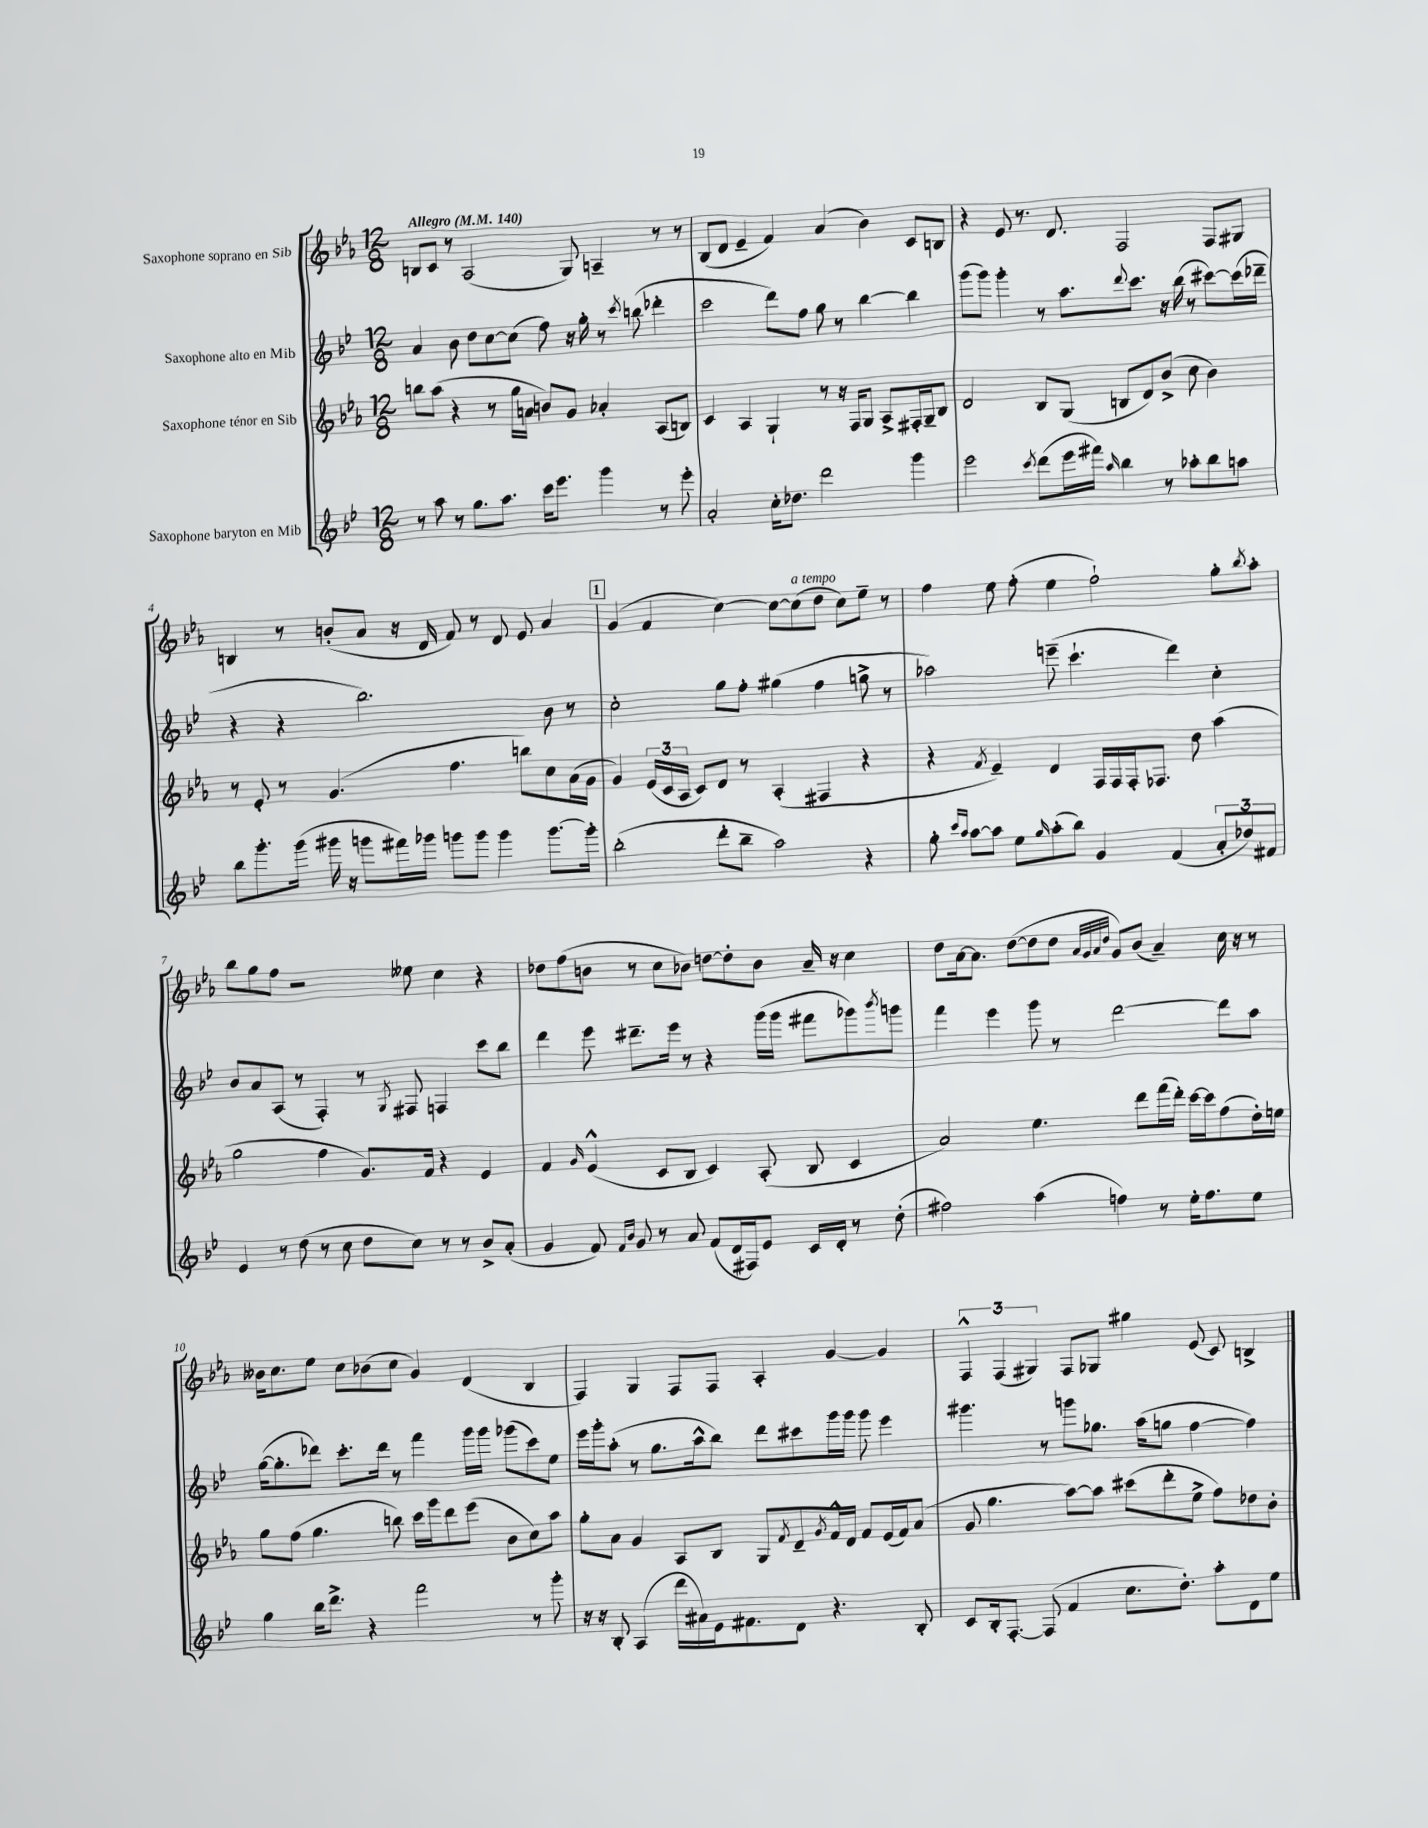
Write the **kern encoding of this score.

**kern	**kern	**kern	**kern
*staff4	*staff3	*staff2	*staff1
*clefG2	*clefG2	*clefG2	*clefG2
*k[b-e-]	*k[b-e-a-]	*k[b-e-]	*k[b-e-a-]
*M12/8	*M12/8	*M12/8	*M12/8
*MM140	*MM140	*MM140	*MM140
8r	8bb\L	4a/	8B/L
8aa\	(8aa-\J	.	8c/J
8r	4r	8b-\	8r
8.gg\L	.	8dd\L	(2A-/
.	8r	[8cc\	.
8.aa\J	.	.	.
.	16gg\LL	(8cc\]J	.
.	16a\JJ	.	.
16ccc\LK	8b/L)	8ff\)	.
8.eee-\J	.	.	.
.	8g/J	16r	8G/)
.	.	16gg'\	.
4ggg\	4a-'/	8r	4A~/
.	.	8qccc/	.
.	.	(8bb\	.
8r	(8A-/L	4ddd-'\	8r
8eee-'\	8B/J)	.	8r
=	=	=	=
2a'/	4c/	2ccc\	(8B-/L
.	.	.	8d/J
.	4A-/	.	4e-~/
16cc'\LK	4G`/	8ddd\L)	4f/)
8.dd-\J	.	.	.
.	.	8ff\J	.
2ddd\	8r	8gg\	(4a-/
.	16r	8r	.
.	16F/LK	.	.
.	8G/J	[4bb-\	4b-\)
.	8A-^/L	.	.
4ggg\	16F#'/L	4bb-\]	8c/L
.	16G~/J	.	.
.	8B-/J	.	8B/J
=	=	=	=
2eee-\	2d/	(8ggg\L	4r
.	.	8ggg\J)	.
.	.	4ggg'\	8e-/
.	.	.	8.r
8qccc/	.	.	.
(8ddd\L	8B-/L	8r	.
.	.	.	8.d/
16eee-\L	(8G/J	8.aa\L	.
16fff#\JJ)	.	.	.
16qqaa/	.	.	.
4bb-\	8B/L	.	2F/
.	.	8qqddd/	.
.	.	8.ccc\J	.
.	8d/)	.	.
8r	(8b-^/J	16r	.
.	.	(16bb-\	.
8aa-'\L	8cc\	8r	.
8bb-\	4b-\)	[8ccc#\L)	8F/L
8aa\J	.	(16ccc#\]L	8G#/J
.	.	16ddd-~\JJ	.
=	=	=	=
8bb-\L	8r	4r	4B/
8.ggg'\	8e-'/	.	.
.	8r	4r	8r
(16ggg\Jk	.	.	.
16ggg#\	(4.g/	.	(8b'/L
16r	.	.	.
8ggg\L	.	2.bb-\)	8a-/J
16fff#\L)	.	.	16r
16ggg-\JJ	.	.	16d/
8ggg\L	4.ff\	.	8f/)
8ggg\J	.	.	8r
4ggg\	.	.	8d/
.	8bb\L)	.	8e-/
[8.ggg\L	8cc\	8b-\	4a-/
.	(16a-\L	8r	.
16ggg'\]Jk	16g\JJ	.	.
=	=	=	=
(2bb-'\	4g/)	2cc'\	(4g/
.	(24e-/LL	.	4f/
.	24c/	.	.
.	24A-/JJ	.	.
.	8c/L)	.	.
8ddd'\L	8d/J	8gg\L	[4cc\)
8bb-~\J	8r	8ff'\J	.
2aa\)	(4A-'/	(4gg#\	8cc\_L
.	.	.	(8cc\]
.	4F#/	4ff\	8dd\J
.	.	.	8cc\L)
4r	4r	8gg^\	8ee-~\J
.	.	8r	8r
=	=	=	=
8gg'\	4r	2aa-\)	4ff\
16qqccc/LL	.	.	.
16qqaa/JJ	.	.	.
[8aa\L	.	.	.
.	8qf/	.	.
8aa\]J	4e-~/)	.	8ee-\
8ee-\L	.	.	(8ff'\
16qqgg/	.	.	.
(8aa'\	4d/	(8eee~\	4ee-\
8bb-\J)	.	4.ccc`\	.
4g/	16F/LL	.	2ff`\)
.	16F/	.	.
.	16F'/J	.	.
.	8.F-/J	.	.
(4f/	.	4ddd\)	.
.	8dd\	.	.
12a'/L	(4aa-\	4cc'\	8gg'\L
12dd-/)	.	.	.
.	.	.	8qbb-/
.	.	.	8aa-'\J
12f#/J	.	.	.
=	=	=	=
4e-/	2gg\	8b-/L	8bb-\L
.	.	8a/	8gg\
8r	.	(8A/J	8ff\J
(8dd\	.	8r	2r
8r	4ff\	4F'/)	.
8cc\	.	.	.
8dd\L	8.g/L)	8r	.
.	.	8qG/	.
8cc\J)	.	8F#/	8ee--\
.	16f/Jk	.	.
8r	4r	4F/	4cc\
8r	.	.	.
8b-^/L	4e-/	8ccc\L	4r
(8a'/J	.	8bb-\J	.
=	=	=	=
4g/	4f/	4ddd\	8dd-\L
.	.	.	(8ff\
.	16qqg/	.	.
8f/)	(4e-^^/	8eee-\	8b\J
16qqf/LL	.	.	.
16qqb-/JJ	.	.	.
8g/	.	8.ddd#~\L	8r
8r	8c/L	.	8cc\L
.	.	16eee-\Jk	.
8a/	8B-/J	8r	8b-\J)
(8f/L	4c/)	4r	[8dd\L
16d/L	.	.	8dd'\]
16F#/J)	.	.	.
8e-/J	(8A-'/	(16ggg\LL	8b-\J
.	.	16ggg\JJ	.
16c/LL	8B-/	8fff#\L	16a-~/
16d'/JJ	.	.	16r
8r	4c/	8ggg-\)	4cc\
.	.	8qbbb-/	.
(8dd'\	.	8ggg\J	.
=	=	=	=
2ff#\)	2a-/)	4fff\	8dd\L
.	.	.	[16a-\k
.	.	.	8.a-\]J
.	.	4eee-\	.
.	.	.	([8dd\L
(4aa\	4.ee-\	8ggg\	8dd\]
.	.	8r	8dd\J
.	.	.	32qqa-/LLL
.	.	.	32qqg/
.	.	.	32qqa-/
.	.	.	32qqdd/JJJ
4ff\)	.	[2ddd\	8g/L)
.	8ddd\L	.	(8b-/J
8r	(16fff\L	.	4a-~/)
.	16ddd'\JJ)	.	.
16ee-'\LK	[16ccc\LL	.	.
8.ff\	16ccc\]J	.	.
.	(8ff\	8ddd\]L	16cc\
.	.	.	16r
8ee-\J	16dd'\L)	8aa\J	8r
.	16ee\JJ	.	.
=	=	=	=
4gg\	8gg\L	([16gg\LK	16b--\LK
.	.	8.gg'\]	8.cc\
.	(8ff\J	.	.
16bb-\LK	4.gg\	8ddd-\J)	8ee-\J
8.ddd^\J	.	.	.
.	.	8.ccc'\L	8cc\L
4r	.	.	(8b-\
.	.	16ddd-\Jk	.
.	8bb\)	8r	8cc\J
2fff\	16ccc\LL	4fff\	4g/)
.	16ggg\J	.	.
.	8ddd\	.	.
.	(8eee-\J	16ggg\LL	(4d/
.	.	16ggg\JJ	.
.	8b-\L	(8ggg-\L	.
8r	8cc\)	8ccc\)	4B-/
8ggg'\	8aa-\J	8ee-\J	.
=	=	=	=
16r	8gg'\L	16eee-\LL	4F/)
16r	.	16ggg'\J	.
8B-'/	8a-\J	(8aa'\J	.
(4A/	4g/	8r	4G/
.	.	8.gg\L	.
16ddd\LL	8A-/L	.	8F/L
16a#\)	.	16aa^^\k	.
16e-\J	8B-/J	8bb-\J)	8F/J
8.f#\	.	.	.
.	8G/L	8ddd\L	4A-'/
.	8qf/	.	.
8d\J	8d~/	8ccc#\	.
.	8qg/	.	.
4.r	16f^^/L	16ggg\L	[4g/
.	16d/JJ	16ggg\JJ	.
.	8f/L	8ggg\	.
.	(16e-/L	4eee-\	4g/]
.	16f/J)	.	.
8B-'/	(8a-/J	.	.
=	=	=	=
8c/L	8g/	4.ggg#\	6F^^/
16B-'/k	4.gg\	.	.
.	.	.	(6F/
[8.F'/J	.	.	.
.	.	.	6G#/)
(8F/]	.	8r	.
4f/	[8aa-\L)	8ggg\L	8F/L
.	8aa-\]J	8.gg-\J	8G-/J
8.cc\L	(8ccc#\L	.	4gg#\
.	.	(16aa\LK	.
.	8ddd'\	8gg\J	.
8.dd'\J)	.	.	.
.	8ee-^\J	[4ff\	(8e-/
8aa'\L	8ff\L)	.	8c/)
8d\	8dd-\	4ff\])	4B^/
8ee-\J	8b-'\J	.	.
==	==	==	==
*-	*-	*-	*-
